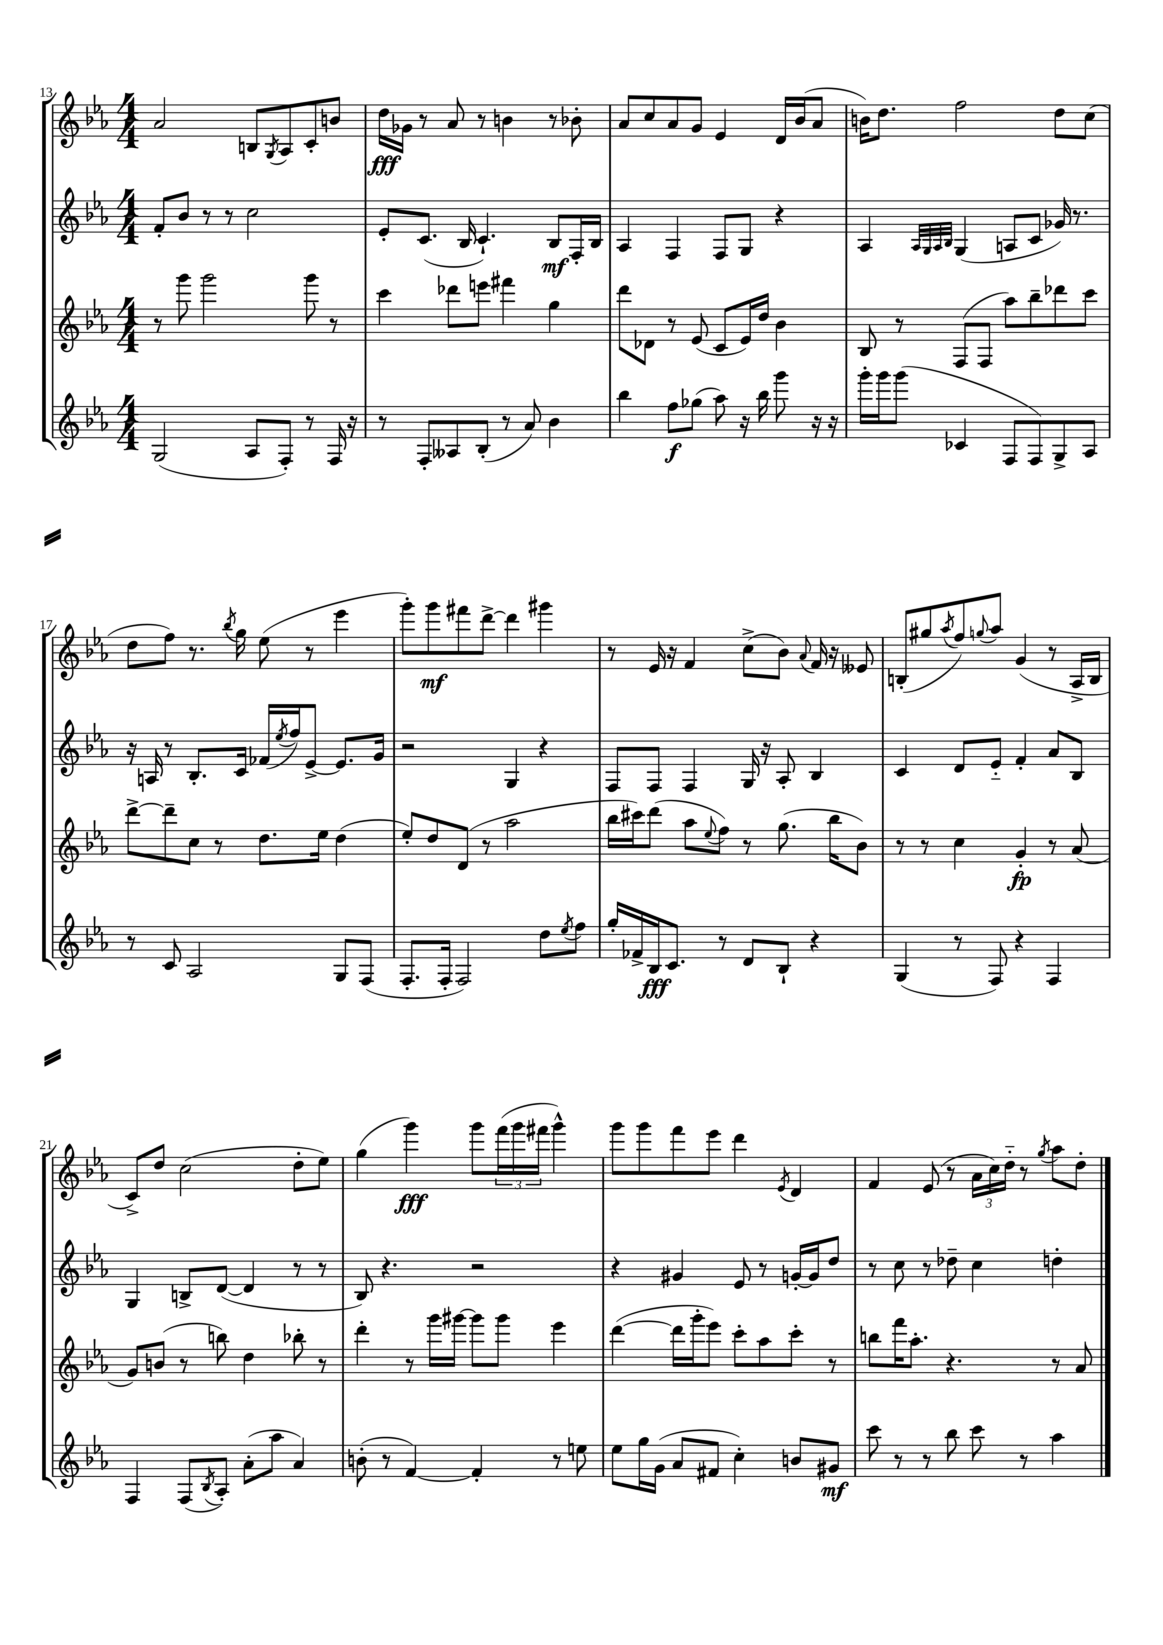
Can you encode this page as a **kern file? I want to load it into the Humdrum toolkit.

**kern	**kern	**kern	**kern
*staff4	*staff3	*staff2	*staff1
*clefG2	*clefG2	*clefG2	*clefG2
*k[b-e-a-]	*k[b-e-a-]	*k[b-e-a-]	*k[b-e-a-]
*M4/4	*M4/4	*M4/4	*M4/4
(2G	8r	8f'	2a-
.	8ggg	8b-	.
.	2ggg	8r	.
.	.	8r	.
8A-	.	2cc	8B
.	.	.	8qG
8F')	.	.	8A-
8r	8ggg	.	8c'
16F	8r	.	8b
16r	.	.	.
=	=	=	=
8r	4ccc	8e-'	16dd
.	.	.	16g-
8F'	.	(8.c	8r
8A--	8ddd-	.	8a-
.	.	16B-	.
(8B-'	8eee	4.c`)	8r
8r	4fff#	.	4b
8a-)	.	.	.
4b-	4gg	8B-	8r
.	.	16F'	8b-'
.	.	16B-	.
=	=	=	=
4bb-	8ddd	4A-	8a-
.	8d-	.	8cc
8ff	8r	4F	8a-
(8gg-	(8e-	.	8g
8aa-)	8c	8F	4e-
16r	16e-)	8G	.
16bb-	16dd	.	.
8ggg	4b-	4r	16d
.	.	.	(16b-
16r	.	.	8a-
16r	.	.	.
=	=	=	=
16ggg'	8B-	4A-	16b)
16ggg	.	.	8.dd
(8ggg	8r	.	.
.	.	32qqA-	.
.	.	32qqG	.
.	.	32qqA-	.
.	.	32qqB-	.
4c-	(8F	(4G	2ff
.	8F	.	.
8F	8aa-)	8A	.
8F)	8bb-~	8c	.
8G^	8ddd-	16g-)	8dd
.	.	8.r	.
8A-	8ccc	.	(8cc
=	=	=	=
8r	[8ddd^	16r	8dd
.	.	16A	.
8c	8ddd~]	8r	8ff)
2A-	8cc	8.B-'	8.r
.	8r	.	.
.	.	.	8qbb-
.	.	16c	16gg
.	8.dd	(16f-	(8ee-
.	.	8qee-	.
.	.	16ff)	.
.	.	[8e-^	8r
.	16ee-	.	.
8G	(4dd	8.e-]	4eee-
(8F	.	.	.
.	.	16g	.
=	=	=	=
8.F'	8ee-')	2r	8ggg')
.	8dd	.	8ggg
16F'	.	.	.
2F)	(8d	.	8fff#
.	8r	.	[8ddd^
.	2aa-	4G	4ddd]
8dd	.	4r	4ggg#
8qee-	.	.	.
8ff	.	.	.
=	=	=	=
16gg'	16bb-	8F	8r
16f-^	16ccc#)	.	.
16B-	(8ddd	8F	16e-
8.c	.	.	16r
.	8aa-	4F	4f
.	8qqee-	.	.
8r	8ff)	.	.
8d	8r	16G	(8cc^
.	.	16r	.
8B-`	(8.gg	8A-'	8b-)
.	.	.	8qqa-
4r	.	4B-	16f
.	16bb-	.	16r
.	8b-)	.	8e--
=	=	=	=
(4G	8r	4c	(8B'
.	8r	.	8gg#
.	.	.	8qaa-
8r	4cc	8d	8ff)
.	.	.	8qqgg
8F)	.	8e-'~	8aa-
4r	4g'	4f'	(4g
4F	8r	8a-	8r
.	(8a-	8B-	16A-^
.	.	.	16B
=	=	=	=
4F	8g)	4G	8c^)
.	(8b	.	8dd
(8F	8r	8B^	(2cc
8qB-	.	.	.
8A-')	8bb)	([8d	.
(8a-'	4dd	4d]	.
8aa-	.	.	.
4a-)	8bb-'	8r	8dd'
.	8r	8r	8ee-)
=	=	=	=
(8b'	4ddd'	8B-)	(4gg
8r	.	4.r	.
[4f)	8r	.	4ggg)
.	16ggg	.	.
.	[16ggg#	.	.
4f']	8ggg#]	2r	8ggg
.	8ggg#	.	(24fff
.	.	.	24ggg
.	.	.	24fff#
8r	4eee-	.	4ggg^^)
8ee	.	.	.
=	=	=	=
8ee-	([4ddd	4r	8ggg
16gg	.	.	8ggg
(16g	.	.	.
8a-	16ddd]	4g#	8fff
.	16ggg'	.	.
8f#	8eee-)	.	8eee-
4cc')	8ccc'	8e-	4ddd
.	8aa-	8r	.
.	.	.	8qe-
8b	8ccc'	[16g'	4d
.	.	16g]	.
8g#	8r	8dd	.
=	=	=	=
8ccc	8bb	8r	4f
8r	16fff	8cc	.
.	8.aa-'	.	.
8r	.	8r	(8e-
8bb-	4.r	8dd-~	8r
8ccc	.	4cc	24a-
.	.	.	24cc)
.	.	.	24dd'~
8r	.	.	8r
.	.	.	8qgg
4aa-	8r	4dd'	8aa-
.	8a-	.	8dd'
==	==	==	==
*-	*-	*-	*-
